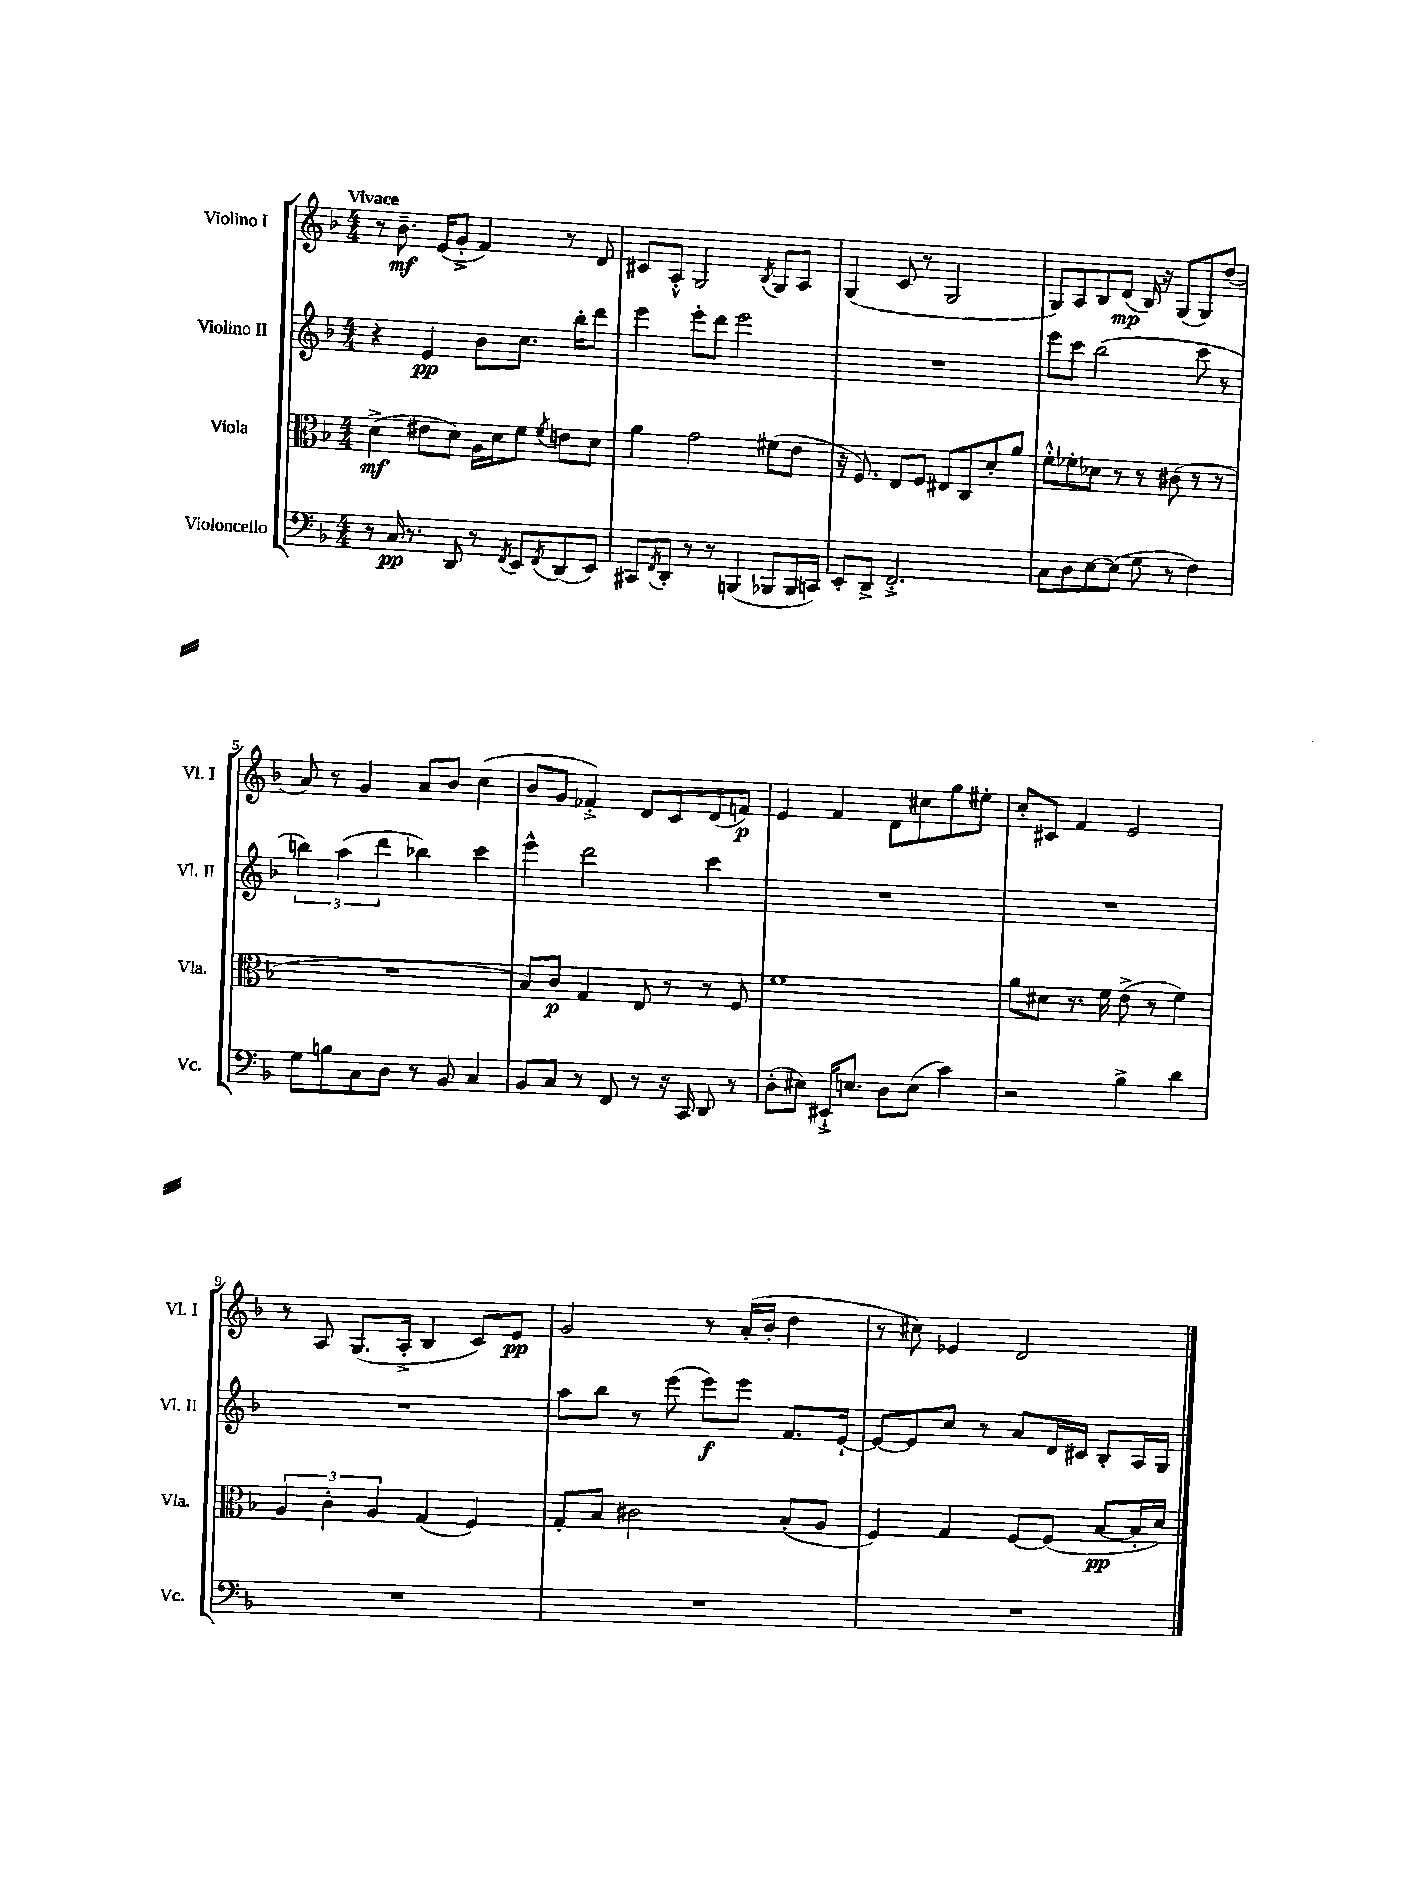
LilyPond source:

<<
\new StaffGroup <<
\new Staff = "s0" \with { instrumentName = "Violino I" shortInstrumentName = "Vl. I" } {
    \clef treble \key f \major \numericTimeSignature \time 4/4 \tempo "Vivace"
    r8 bes'8.--\mf e'16( g'8-.-> f'4) r8 d'8 |
    cis'8 a8-.-^ g2 \acciaccatura { bes8 } g8 a8 |
    g4( c'8 r8 g2 |
    g8) a8 bes8 d'8\mp( bes16) r16 g8( g8) d''8( |
    a'8) r8 g'4 a'8 bes'8 c''4( |
    bes'8 g'8 fes'4-.->) d'8 c'8 d'8( f'8\p) |
    e'4 f'4 d'8 cis''8 g''8 eis''8-. |
    c''8-. cis'8 f'4 e'2 |
    r8 a8 g8.( a16-.-> bes4 c'8) e'8\pp |
    g'2 r8 a'16-.( bes'16-. d''4 |
    r8 cis''8) ees'4 d'2 \bar "|." |
}
\new Staff = "s1" \with { instrumentName = "Violino II" shortInstrumentName = "Vl. II" } {
    \clef treble \key f \major \numericTimeSignature \time 4/4
    r4 e'4\pp bes'8 c''8. bes''16-. d'''8 |
    e'''4 e'''8-. d'''8 e'''2 |
    R1 |
    e'''8 c'''8 bes''2( c'''8 r8 |
    \tuplet 3/2 { b''4) a''4( d'''4 } bes''4) c'''4 |
    e'''4-^ d'''2 c'''4 |
    R1 |
    R1 |
    R1 |
    a''8 bes''8 r8 e'''8( e'''8\f) e'''8 f'8. e'16~-! |
    e'8~ e'8 c''8 r8 a'8 d'16 cis'16 bes8-. a16 g16 \bar "|." |
}
\new Staff = "s2" \with { instrumentName = "Viola" shortInstrumentName = "Vla." } {
    \clef alto \key f \major \numericTimeSignature \time 4/4
    d'4->\mf( eis'8 d'8) a16 d'16 f'8 \acciaccatura { f'8 } e'8 d'8 |
    a'4 g'2 fis'8( e'8 |
    r16 f8.) e8 f8 eis8 c8 d'8-. a'8 |
    f'8-.-^ fes'8-. des'8 r8 r8 cis'8( r8 r8 |
    R1 |
    bes8) c'8\p g4 e8 r8 r8 f8 |
    f'1 |
    a'8 dis'8 r8. f'16 e'8->( r8 f'4) |
    \tuplet 3/2 { a4 c'4-. a4 } g4( f4) |
    g8-. bes8 cis'2 bes8-.( a8 |
    f4) g4 f8~ f8( bes8~\pp bes16-. d'16) \bar "|." |
}
\new Staff = "s3" \with { instrumentName = "Violoncello" shortInstrumentName = "Vc." } {
    \clef bass \key f \major \numericTimeSignature \time 4/4
    r8 c16\pp r8. d,8 r8 \acciaccatura { f,8 } e,8 \acciaccatura { f,8 } d,8( e,8) |
    cis,8 \acciaccatura { f,8 } d,8-. r8 r8 b,,4( bes,,8 bes,,16 c,16) |
    e,8-. d,8-> f,2.-.-> |
    c8 d8 e8~ e8( g8 r8 f4) |
    g8 b8 c8 d8 r8 bes,8 c4 |
    bes,8 c8 r8 f,8 r8 r16 c,16 d,8 r8 |
    d8-.( eis8) eis,16-!-> e8. d8 e8( c'4) |
    r2 bes4-> d'4 |
    R1 |
    R1 |
    R1 \bar "|." |
}
>>
>>
